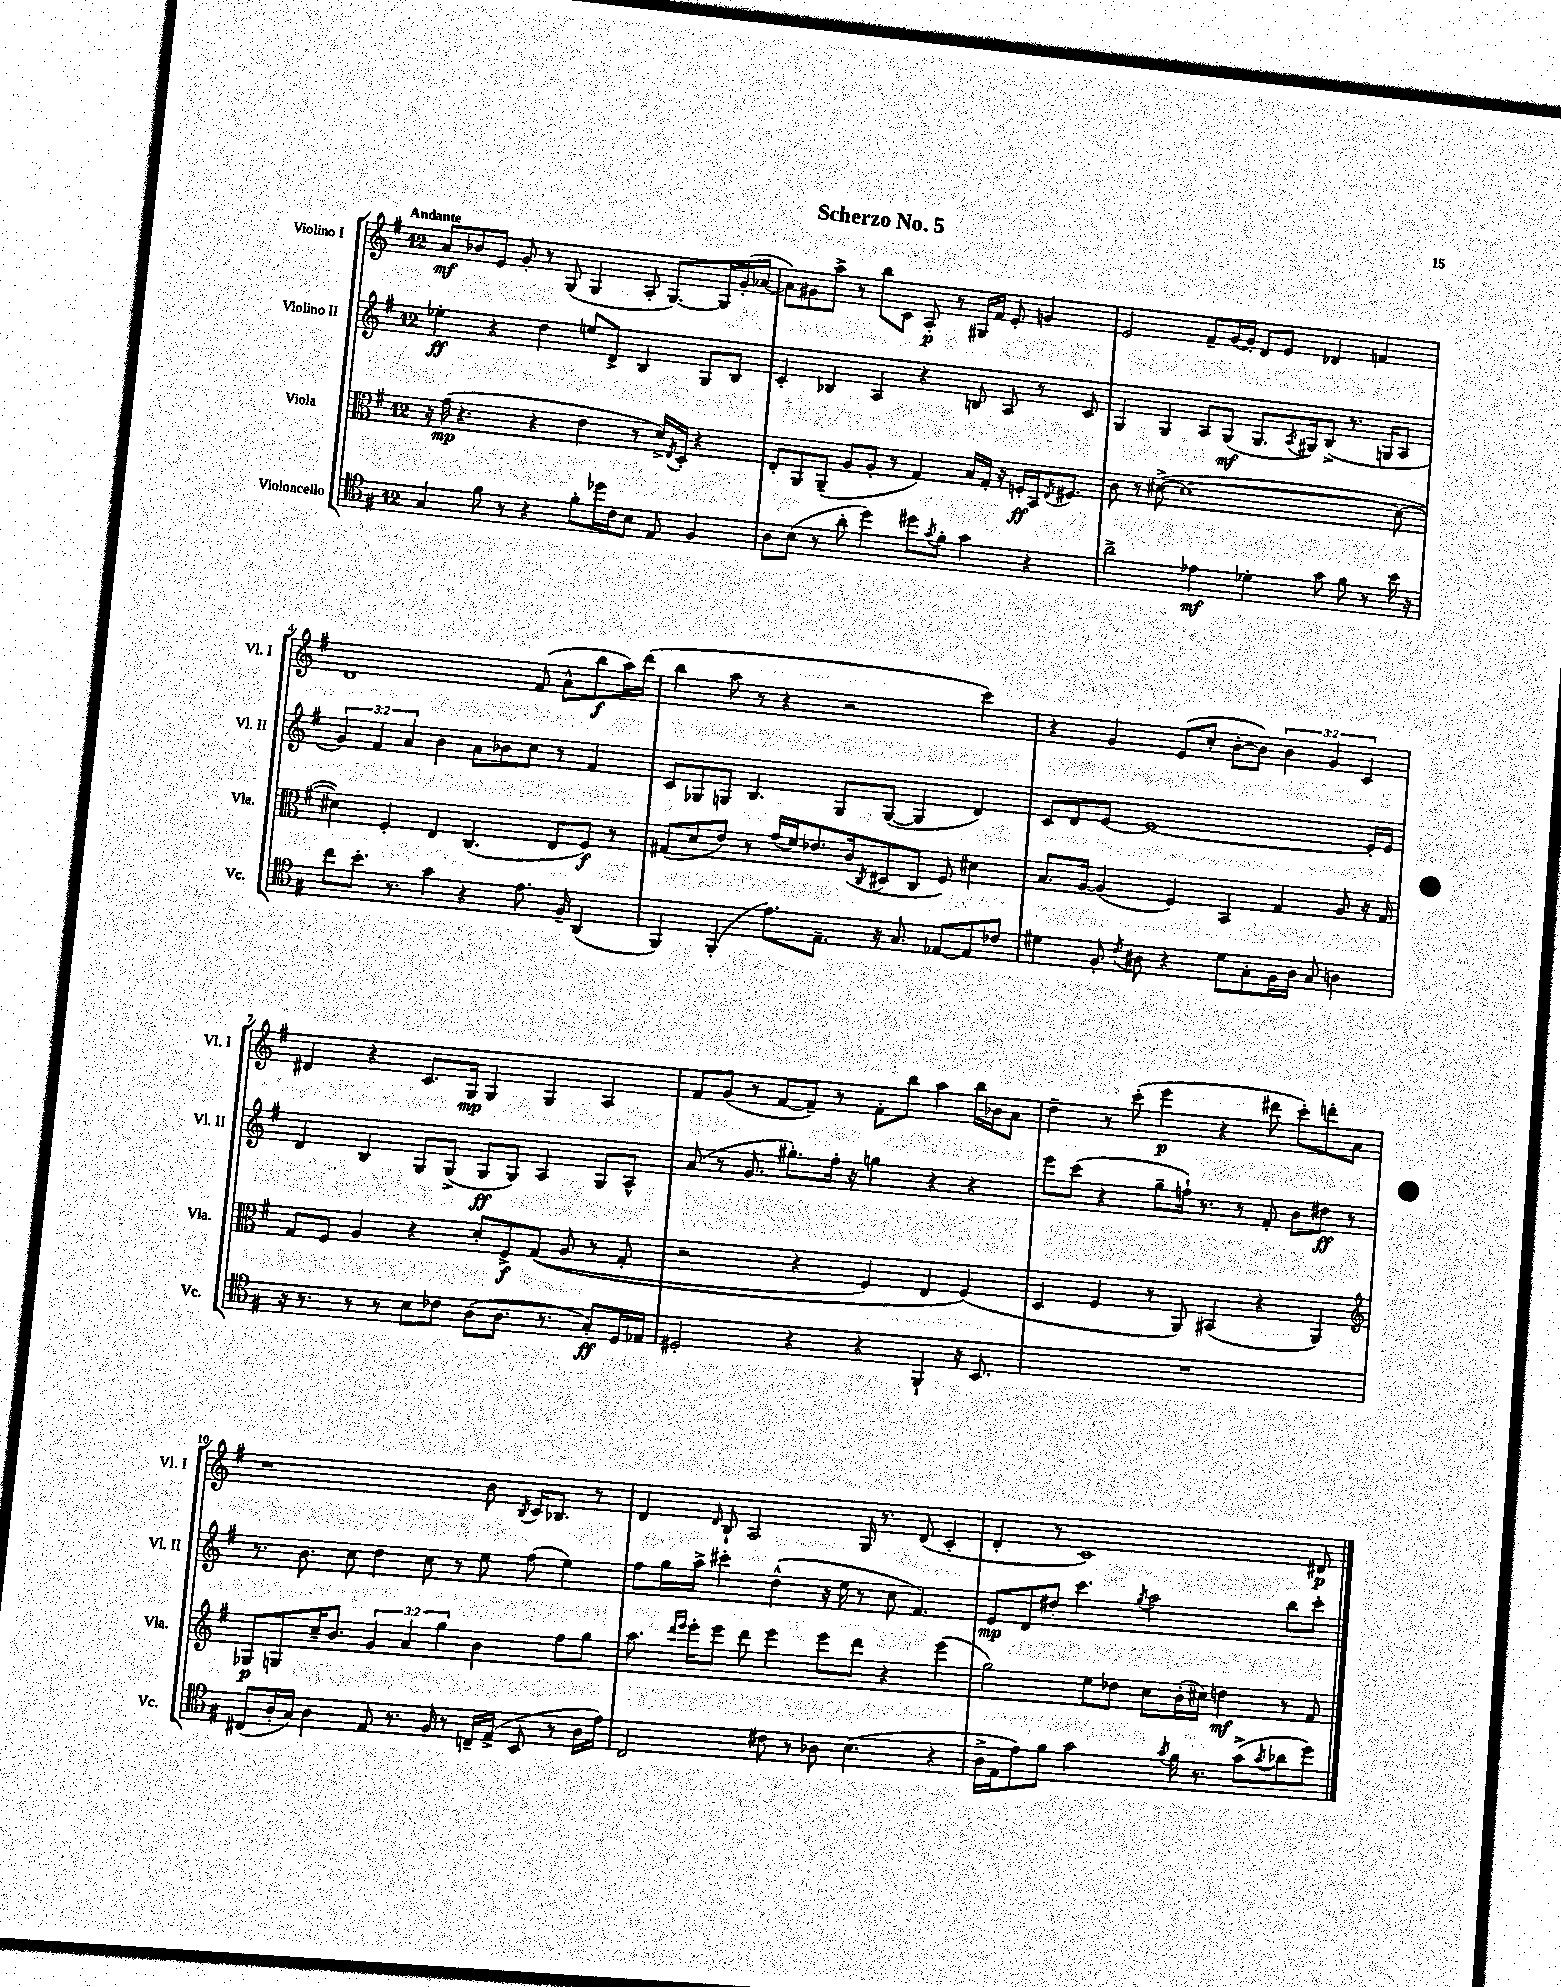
\header { title = "Scherzo No. 5" }
<<
\new StaffGroup <<
\new Staff = "s0" \with { instrumentName = "Violino I" shortInstrumentName = "Vl. I" } {
    \clef treble \key g \major \once \override Staff.TimeSignature.style = #'single-digit \time 12/8 \override Staff.TupletNumber.text = #tuplet-number::calc-fraction-text \tempo "Andante"
    a'8\mf bes'8 e'8 g'8-. r8 g8( g4 a8-. g8.~) g16 g'16-.( aes'16~ |
    aes'8) gis'8 a''8-> r8 b''8 c'8 a8-.\p r8 gis16 fis'16 e'8-. g'4 |
    e'2 fis'8-- g'16~ g'16-. d'8 e'8 des'4 f'4 |
    d'1 fis'8( a'8-^ b''8\f a''16) d'''16( |
    b''4 a''8 r8 r4 r2 c'''4) |
    r4 g'4 e'8( c''8-. b'8~-. b'8) \tuplet 3/2 { b'4 g'4 c'4 } |
    dis'4 r4 c'8. g16\mp g4 g4 a4 |
    fis'8 g'8( r8 fis'8~ fis'8--) r8 fis'8-. b''8 a''4 b''16 bes'16 a'8 |
    d''4-- r8 c'''8-.( e'''4\p r4 dis'''8 c'''8-.) d'''8-. a'8 |
    r1 b'8 \acciaccatura { b8 } c'16 bes8. r8 |
    d'4 \grace { d'16 } b8-! a2 g16 r8. d'8( c'4-. |
    d'4-. r8 c'1) dis'8\p \bar "|." |
}
\new Staff = "s1" \with { instrumentName = "Violino II" shortInstrumentName = "Vl. II" } {
    \clef treble \key g \major \once \override Staff.TimeSignature.style = #'single-digit \time 12/8 \override Staff.TupletNumber.text = #tuplet-number::calc-fraction-text
    ees''4-.\ff r4 d''4 e''8 d'8-> b4 g8 b8 |
    c'4-. bes4 a4 r4 b8 a8 r8 c'8 |
    g4 g4 a8 g8\mf( g8. \acciaccatura { a8 } gis16) b8->( r8. g16 a8 |
    \tuplet 3/2 { g'4) fis'4 a'4 } b'4 a'8 bes'8 c''8 r8 fis'4 |
    c'8 ges8 g8 b4. g8 g8~( g4 d'4) |
    c'8 d'8 e'8~ e'1~ e'16-. e'16 |
    d'4 b4 g8 g8->( g8\ff g8) a4 g8 a8-^ |
    a'8( r8 g'8. gis''8.-.) fis''16-. r16 g''4 r4 r4 |
    e'''8 c'''8( r4 g''8-- f''16-!) r8. r8 fis'8-. b'8 dis''8\ff r8 |
    r8. b'8. c''8 d''4 c''8 r8 e''8 fis''8( e''4) |
    fis''8 g''16 a''16-> cis'''4-. d''4-^( r16 e''16 r8 c''8 fis'4.) |
    e'8\mp d'8 dis''8-. c'''4. \acciaccatura { g''8 } a''2 b''8 c'''8-. \bar "|." |
}
\new Staff = "s2" \with { instrumentName = "Viola" shortInstrumentName = "Vla." } {
    \clef alto \key g \major \once \override Staff.TimeSignature.style = #'single-digit \time 12/8 \override Staff.TupletNumber.text = #tuplet-number::calc-fraction-text
    r16 g'16\mp( r4. r4 e'4 r8 d'16->) \acciaccatura { e8 } d16-. r4 |
    e8-. a,8 a,8--( a8 a8-. r8 g4) b16 g16-. r16 f16-.\ff b,16 \acciaccatura { e8 } fis8. |
    c'8 r8 dis'8~->( dis'1~ dis'8~ |
    dis'4) fis4-. e4 c4.( e8 fis8\f) r8 |
    gis8( d'8 e'8) r8 g'16( fis'16) ees'8. c'16( \acciaccatura { c8 } dis8 c8 fis8) dis'4 |
    b8. a16~ a4( fis4) b,4 g4 a8 r16 g16 |
    g8 fis8 a4 r4 d'8-. fis8->\f g8(\( a8 r8 g8-. |
    r2 r4 fis4) e4 fis4(\) |
    d4 fis4 r8 a,8) bis,4( r4 a,4) |
    \clef treble ges8\p g8 c''16-- b'8. \tuplet 3/2 { g'4 a'4 g''4 } b'4 fis''8 g''8 |
    a''8. \grace { d'''16 e'''16 } e'''16-. e'''8 d'''8 e'''4 e'''8 d'''8 r4 e'''4( |
    g''2) e''8 des''8 c''8 b'16-.( cis''16) d''4\mf r8 fis'8 \bar "|." |
}
\new Staff = "s3" \with { instrumentName = "Violoncello" shortInstrumentName = "Vc." } {
    \clef tenor \key g \major \once \override Staff.TimeSignature.style = #'single-digit \time 12/8
    g4 fis'8 r8 r4 fis'8-. des''16 c'16 b8 e8 fis4 |
    a8 b8( r8 a'8-. d''4) dis''8 \acciaccatura { g'8 } fis'8-. g'4 r4 |
    a'2-> ees'4\mf des'4-. g'8 fis'8 r8 b'16 r16 |
    c''8 b'8.-. r8. g'4 r4 e'8. fis16-- a,4( |
    fis,4) fis,4-.( e'8.) e8.-- r16 g8. ees8~ ees8 ces'8 |
    dis'4 fis8-. \acciaccatura { c'8 } ais8 r4 dis'8 g8-. fis16 ais16 g8 a4 |
    r16 r8. r8 r8 b8 ces'8 a8( a8. r8. g8-.\ff) d16 ees16 |
    dis2-. r4 r4 fis,4-! r16 b,8. |
    R1. |
    cis8( a16-. g16) a4 e8 r8. fis16 r8 c16-- e16->( b,8 r8 a16 e'16) |
    c2 cis'8 r8 aes8 b4.( r4 |
    a16-> e16 e'8) fis'8 g'2 \acciaccatura { g'8 } fis'16 r8. g'8->( \acciaccatura { g'8 } aes'8 d''8) \bar "|." |
}
>>
>>
